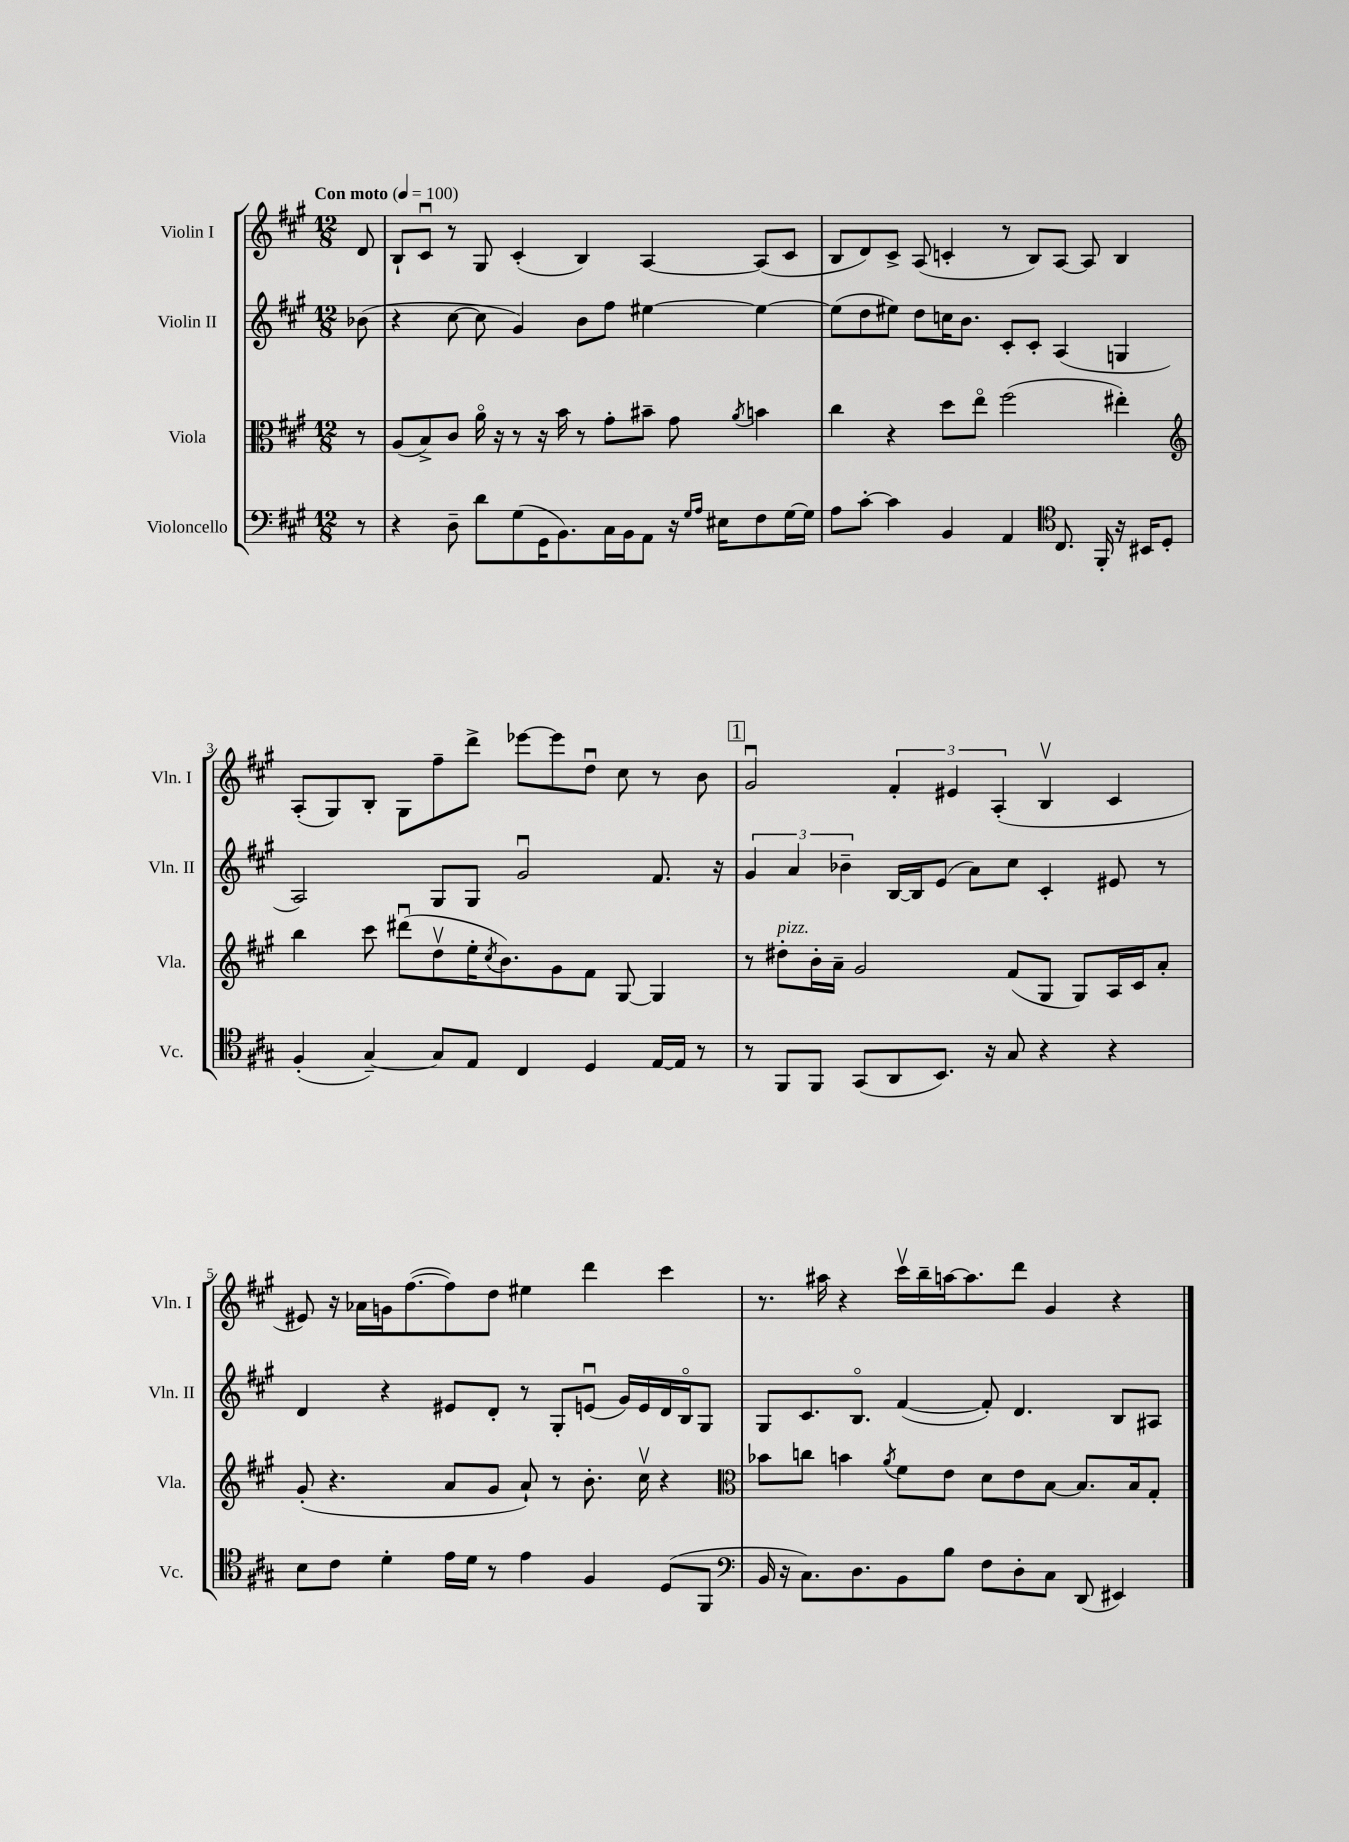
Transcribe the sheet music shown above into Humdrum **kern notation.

**kern	**kern	**kern	**kern
*staff4	*staff3	*staff2	*staff1
*clefF4	*clefC3	*clefG2	*clefG2
*k[f#c#g#]	*k[f#c#g#]	*k[f#c#g#]	*k[f#c#g#]
*M12/8	*M12/8	*M12/8	*M12/8
*MM100	*MM100	*MM100	*MM100
8r	8r	(8b-	8d
=	=	=	=
4r	(8A	4r	8B`
.	8B^)	.	8c#u
8D~	8c#	[8cc#	8r
8d	16ao	8cc#]	8G#
.	16r	.	.
(8G#	8r	4g#)	(4c#'
16GG#	16r	.	.
8.BB)	16b	.	.
.	8r	8b	4B)
16C#	8g#'	8ff#	.
16BB	.	.	.
8AA	8b#~	[4ee#	[4A
16r	8g#	.	.
16qqG#	.	.	.
16qqA	.	.	.
16E#	.	.	.
.	8qa	.	.
8F#	4b	4ee#_	(8A]
[16G#	.	.	8c#
16G#]	.	.	.
=	=	=	=
8A	4cc#	(8ee#]	8B
[8c#'	.	8dd	8d)
4c#]	4r	8ee#)	8c#^
.	.	8dd	(8A
4BB	8dd	16cc	4c'
.	.	8.b	.
.	8eeo	.	.
4AA	(2ff#	8c#'	8r
.	.	8c#'	8B)
*clefC4	*	*	*
8.C#	.	(4A	[8A
.	.	.	8A]
16FF#'	.	.	.
16r	4ee#')	4G	4B
16BB#	.	.	.
8D'	.	.	.
=	=	=	=
*	*clefG2	*	*
(4F#'	4bb	2A)	(8A'
.	.	.	8G#)
[4G#~)	8ccc#	.	8B'
.	(8ddd#u	.	8G#
8G#]	8ddv	8G#	8ff#~
8E	16ee'	8G#	8ddd^
.	8qcc#	.	.
.	8.b)	.	.
4C#	.	2g#u	[8eee-
.	8g#	.	8eee-]
4D	8f#	.	8ddu
.	[8G#	.	8cc#
[16E	4G#]	8.f#	8r
16E]	.	.	.
8r	.	.	8b
.	.	16r	.
=	=	=	=
8r	8r	6g#	2g#u
8FF#	8dd#'	.	.
.	.	6a	.
8FF#	16b'	.	.
.	16a~	.	.
.	.	6b-~	.
(8GG#	2g#	.	.
8AA	.	[16B	6f#'
.	.	16B]	.
8.BB)	.	(8e	.
.	.	.	6e#
.	.	8a)	.
16r	.	.	.
.	.	.	(6A'
8G#	(8f#	8cc#	.
4r	8G#	4c#'	4Bv
.	8G#)	.	.
4r	16A	8e#	4c#
.	16c#	.	.
.	8a'	8r	.
=	=	=	=
8B	(8g#'	4d	8e#)
8c#	4.r	.	16r
.	.	.	16a-
4d'	.	4r	16g
.	.	.	([8.ff#
16e	8a	8e#	8ff#])
16d	.	.	.
8r	8g#	8d'	8dd
4e	8a`)	8r	4ee#
.	8r	8G#'	.
4F#	8.b'	(8eu	4ddd
.	.	16g#)	.
.	16cc#v	16e	.
(8D	4r	16d	4ccc#
.	.	16Bo	.
8FF#	.	8G#	.
=	=	=	=
*clefF4	*clefC3	*	*
16BB	8b-	8G#	8.r
16r	.	.	.
8.C#)	8cc	8.c#	.
.	.	.	16aa#
.	4b	.	4r
8.D	.	8.Bo	.
.	8qa	.	.
8BB	8f#	([4f#	16ccc#v
.	.	.	16bb~
8B	8e	.	[16aa
.	.	.	8.aa]
8F#	8d	8f#'])	.
8D'	8e	4.d	8ddd
8C#	[8B	.	4g#
(8DD	8.B]	.	.
4EE#)	.	8B	4r
.	16B	.	.
.	8G#'	8A#	.
==	==	==	==
*-	*-	*-	*-
